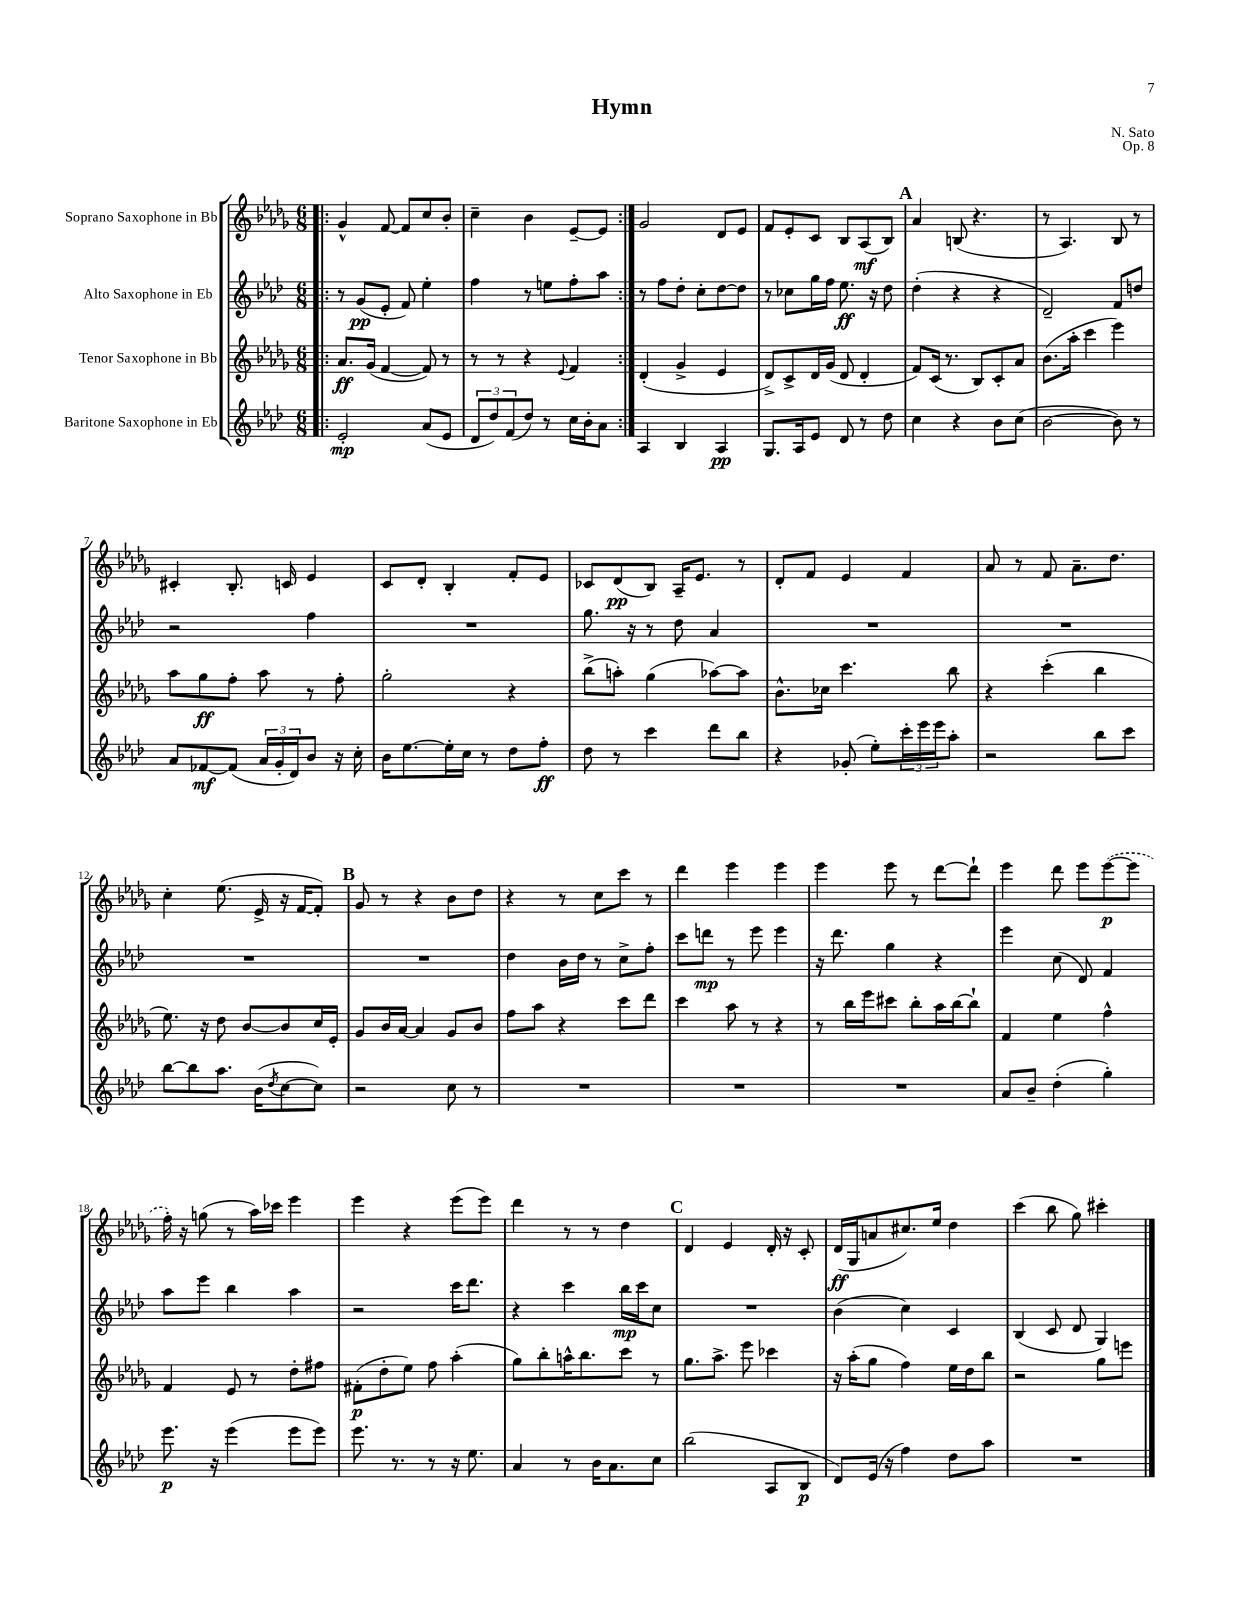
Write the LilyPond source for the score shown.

\header { title = "Hymn" composer = "N. Sato" opus = "Op. 8" }
<<
\new StaffGroup <<
\new Staff = "s0" \with { instrumentName = "Soprano Saxophone in Bb" } {
    \clef treble \key des \major \numericTimeSignature \time 6/8
    \repeat volta 2 { \bar ".|:" ges'4-^ f'8~ f'8 c''8 bes'8-. |
    c''4-- bes'4 ees'8~-- ees'8 | }
    ges'2 des'8 ees'8 |
    f'8 ees'8-. c'8 bes8 aes8\mf( bes8) |
    \mark \markup { \bold "A" } aes'4 b8( r4. |
    r8 aes4.) bes8 r8 |
    cis'4-. bes8.-. c'16 ees'4 |
    c'8 des'8-. bes4-. f'8-. ees'8 |
    ces'8 des'8\pp( bes8) aes16-- ees'8. r8 |
    des'8-. f'8 ees'4 f'4 |
    aes'8 r8 f'8 aes'8.-- des''8. |
    c''4-. ees''8.( ees'16-> r16 f'16~ f'8-.) |
    \mark \markup { \bold "B" } ges'8 r8 r4 bes'8 des''8 |
    r4 r8 c''8 c'''8 r8 |
    des'''4 ees'''4 ees'''4 |
    ees'''4 ees'''8 r8 des'''8~ des'''8-! |
    ees'''4 des'''8 ees'''8 \once \slurDashed ees'''8~\p( ees'''8 |
    f''16-.) r16 g''8( r8 aes''16) ces'''16 ees'''4 |
    ees'''4 r4 ees'''8( ees'''8) |
    des'''4 r8 r8 des''4 |
    \mark \markup { \bold "C" } des'4 ees'4 des'16-. r16 c'8-. |
    des'16\ff( ges16 a'8 cis''8.) ees''16 des''4 |
    c'''4( bes''8 ges''8) cis'''4-. \bar "|." |
}
\new Staff = "s1" \with { instrumentName = "Alto Saxophone in Eb" } {
    \clef treble \key aes \major \numericTimeSignature \time 6/8
    \repeat volta 2 { \bar ".|:" r8 g'8\pp( ees'8-. f'8) ees''4-. |
    f''4 r8 e''8 f''8-. aes''8 | }
    r8 f''8 des''8-. c''8-. des''8~ des''8 |
    r8 ces''8 g''16 f''16 ees''8.\ff r16 des''8 |
    \mark \markup { \bold "A" } des''4-.( r4 r4 |
    des'2--) f'8 d''8 |
    r2 f''4 |
    R2. |
    g''8. r16 r8 des''8 aes'4 |
    R2. |
    R2. |
    R2. |
    \mark \markup { \bold "B" } R2. |
    des''4 bes'16 des''16 r8 c''8-> f''8-. |
    c'''8 d'''8\mp r8 ees'''8 ees'''4 |
    r16 des'''8. g''4 r4 |
    ees'''4 c''8( des'8) f'4 |
    aes''8 ees'''8 bes''4 aes''4 |
    r2 c'''16 des'''8. |
    r4 c'''4 bes''16\mp c'''16 c''8 |
    \mark \markup { \bold "C" } R2. |
    bes'4( c''4) c'4 |
    bes4( c'8 des'8 g4) \bar "|." |
}
\new Staff = "s2" \with { instrumentName = "Tenor Saxophone in Bb" } {
    \clef treble \key des \major \numericTimeSignature \time 6/8
    \repeat volta 2 { \bar ".|:" aes'8.\ff ges'16( f'4~ f'8) r8 |
    r8 r8 r4 \appoggiatura { ees'8 } f'4 | }
    des'4-.( ges'4-> ees'4 |
    des'8->) c'8-> des'16 ges'16( des'8 des'4-. |
    \mark \markup { \bold "A" } f'8) c'16( r8. bes8) c'8-. aes'8 |
    bes'8.( aes''16-. c'''4 ees'''4) |
    aes''8 ges''8\ff f''8-. aes''8 r8 f''8-. |
    ges''2-. r4 |
    bes''8->( a''8-.) ges''4( aes''8~) aes''8 |
    bes'8.-^ ces''16 c'''4. bes''8 |
    r4 c'''4-.( bes''4 |
    ees''8.) r16 des''8 bes'8~ bes'8 c''16 ees'16-. |
    \mark \markup { \bold "B" } ges'8 bes'16 aes'16~ aes'4 ges'8 bes'8 |
    f''8 aes''8 r4 c'''8 des'''8 |
    c'''4 aes''8 r8 r4 |
    r8 bes''16 ees'''16 cis'''8 bes''8-. aes''16 bes''16~ bes''8-! |
    f'4 ees''4 f''4-^ |
    f'4 ees'8 r8 des''8-. fis''8 |
    fis'8-.\p( des''8-. ees''8) f''8 aes''4-.( |
    ges''8) bes''8-. a''16-^ bes''8. c'''8 r8 |
    \mark \markup { \bold "C" } ges''8. aes''8.-> ees'''8 ces'''4 |
    r16 aes''16-.( ges''8 f''4) ees''16 des''16 bes''8 |
    r2 ges''8 e'''8 \bar "|." |
}
\new Staff = "s3" \with { instrumentName = "Baritone Saxophone in Eb" } {
    \clef treble \key aes \major \numericTimeSignature \time 6/8
    \repeat volta 2 { \bar ".|:" ees'2-.\mp aes'8( ees'8 |
    \tuplet 3/2 { des'8 des''8) f'8( } des''8) r8 c''16 bes'16-. aes'8 | }
    aes4 bes4 aes4\pp |
    g8. aes16 ees'8 des'8 r8 des''8 |
    \mark \markup { \bold "A" } c''4 r4 bes'8 c''8( |
    bes'2~ bes'8) r8 |
    aes'8 fes'8~\mf fes'8( \tuplet 3/2 { aes'16 g'16-. des'16) } bes'8 r16 c''16-. |
    bes'16 ees''8.~ ees''16-. c''16 r8 des''8 f''8-.\ff |
    des''8 r8 c'''4 des'''8 bes''8 |
    r4 ges'8-.( ees''8-.) \tuplet 3/2 { c'''16-. ees'''16 ees'''16 } aes''8-. |
    r2 bes''8 c'''8 |
    bes''8~ bes''8 aes''8. bes'16( \acciaccatura { des''8 } c''8~ c''8) |
    \mark \markup { \bold "B" } r2 c''8 r8 |
    R2. |
    R2. |
    R2. |
    aes'8 bes'8-- des''4-.( g''4-.) |
    ees'''8.\p r16 ees'''4( ees'''8 ees'''8) |
    ees'''8. r8. r8 r16 ees''8. |
    aes'4 r8 bes'16 aes'8. c''8 |
    \mark \markup { \bold "C" } bes''2( aes8 bes8\p |
    des'8) ees'16( r16 f''4) des''8 aes''8 |
    R2. \bar "|." |
}
>>
>>
